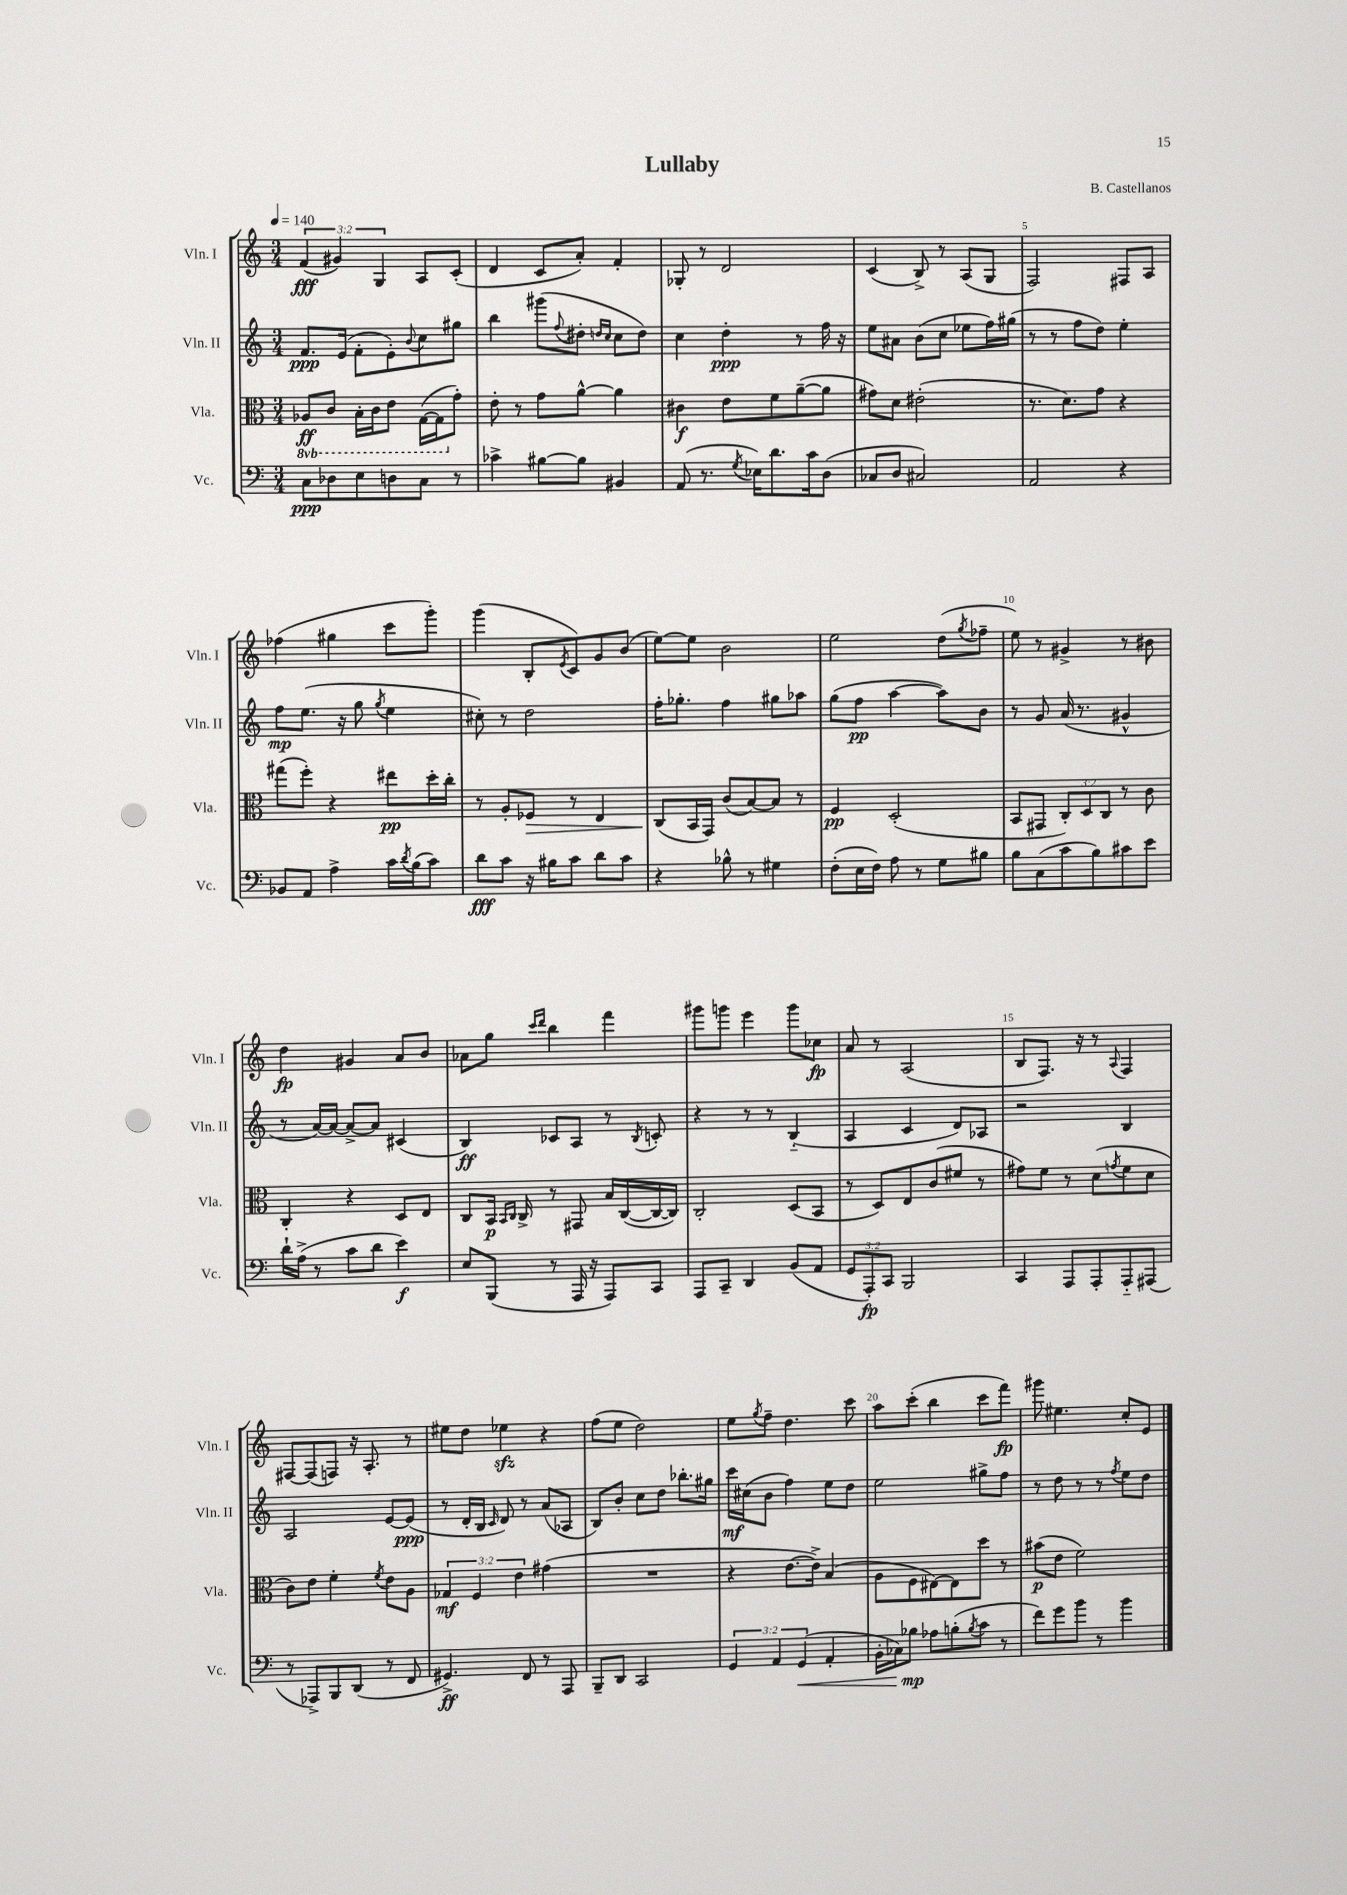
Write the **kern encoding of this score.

**kern	**kern	**kern	**kern
*staff4	*staff3	*staff2	*staff1
*clefF4	*clefC3	*clefG2	*clefG2
*k[]	*k[]	*k[]	*k[]
*M3/4	*M3/4	*M3/4	*M3/4
*MM140	*MM140	*MM140	*MM140
8C	8AA-	8.f	(6f
8D-	8C	.	.
.	.	.	6g#)
.	.	(16e	.
8E	16BB'	8f'	.
.	16C	.	.
.	.	.	6G
8D	8E	8e')	.
.	.	8qqb	.
8C	([16GG	8cc	8A
.	16GG]	.	.
8r	8g')	8gg#	(8c'
=	=	=	=
4c-^	8e'	4bb	4d
.	8r	.	.
[8B#	8g	(8ggg#	8c
.	.	8qqff	.
8B#]	[8a^^	8dd#'	8a')
.	.	16qqdd	.
.	.	16qqcc	.
4BB#	4a]	8cc	4f'
.	.	8dd)	.
=	=	=	=
(8AA	4c#	4cc	8G-'
8.r	.	.	8r
.	8e	4dd'	2d
8qG	.	.	.
16E-)	.	.	.
8.d	8f	.	.
.	([8a~	8r	.
16c	.	.	.
(8D	8a]	16ff	.
.	.	16r	.
=	=	=	=
8C-	8g#)	8ee	(4c
8D	8d	8a#	.
2C#)	(2e#'	(8b	8B^)
.	.	8cc	8r
.	.	8ee-	(8A
.	.	16ff)	8G
.	.	(16gg#	.
=	=	=	=
2AA	8.r	8r	2F)
.	.	8r	.
.	8.d)	.	.
.	.	8ff	.
.	8g	8dd)	.
4r	4r	4ee'	8F#
.	.	.	8A
=	=	=	=
8BB-	(8gg#	8ff	(4ff-
8AA	8ff')	(8.ee	.
4A^	4r	.	4gg#
.	.	16r	.
.	.	8gg	.
.	.	8qgg	.
16c	8ee#	4ee	8ccc
8qd	.	.	.
(16B	.	.	.
8c)	16dd'	.	8ggg')
.	16cc'	.	.
=	=	=	=
8d	8r	8cc#')	(4ggg
8c	8A'	8r	.
16r	8F-	2dd	8B'
16B#	.	.	.
.	.	.	8qe
8c	8r	.	8c)
8d	4E	.	8g
8c	.	.	(8b
=	=	=	=
4r	(8C	16ff'	[8ee)
.	.	8.gg-'	.
.	16BB	.	8ee]
.	16GG)	.	.
8B-^^	(8c	4ff	2b
8r	[8B)	.	.
4G#	8B]	8gg#	.
.	8r	8aa-	.
=	=	=	=
(8F'	4F	(8gg	2ee
16E	.	8ff	.
16F)	.	.	.
8A	(2D'	[4aa	.
8r	.	.	.
8G	.	8aa])	(8dd
.	.	.	8qgg
8B#	.	8b	8ff-~
=	=	=	=
8B	8BB	8r	8ee)
(8C	8GG#	8g	8r
8c	12C')	(16a	4g#^
.	.	8.r	.
.	12D	.	.
8B)	.	.	.
.	12C	.	.
8c#	8r	4g#^^	8r
8e	8c	.	8b#
=	=	=	=
16d`	4C'	8r	4dd
(16A^	.	.	.
8r	.	[16a)	.
.	.	16a_	.
8c	4r	8a^_	4g#
8d	.	8a]	.
4e)	8D	(4c#	8a
.	8E	.	8b
=	=	=	=
8E	8C	4B)	8a-
(8BBB	16BB	.	8gg
.	16qqBB	.	.
.	16qqC	.	.
.	16C^	.	.
.	.	.	16qqccc
.	.	.	16qqddd
8r	8r	8c-	4bb
16AAA	8GG#	8A	.
16r	.	.	.
8AAA)	16B	8r	4fff
.	([16C	.	.
.	.	8qB	.
8CC	16C_	8c'	.
.	16C])	.	.
=	=	=	=
8AAA	2C'	4r	8ggg#
8CC~	.	.	8ggg
4DD	.	8r	4eee
.	.	8r	.
(8BB	(8D	(4B'~	8ggg
8AA	8BB	.	8cc-
=	=	=	=
12GG	8r	4A	8a
12AAA')	.	.	.
.	8D)	.	8r
12CC	.	.	.
2BBB	8E	4c	(2A
.	(8c	.	.
.	8f#	8d)	.
.	8r	8A-	.
=	=	=	=
4CC	8g#)	2r	8B
.	8f	.	8.F)
8AAA	8r	.	.
.	.	.	16r
8AAA'	(8d	.	8r
.	8qg	.	8qqA
8AAA'~	8f	4B	4F
(8AAA#	8d	.	.
=	=	=	=
8r	8c)	2A	[8F#
8AAA-^)	8e	.	(8F#]
8BBB	4f'	.	8F)
(8DD	.	.	16r
.	.	.	8.A'
.	8qf	.	.
8r	8e	[8e	.
8FF	8A	(8e]	8r
=	=	=	=
4.GG#^)	6G-	8r	8ee#
.	.	16d'	8dd
.	6F	.	.
.	.	16B	.
.	.	16qqc	.
.	.	8d)	4ee-
.	6e	.	.
8FF	.	8r	.
8r	(4g#	(8a	4r
8AAA	.	8A-	.
=	=	=	=
8BBB~	2.r	8B)	(8ff
8DD	.	8b'	8ee
2CC	.	8cc	2dd)
.	.	8dd	.
.	.	8.bb-'	.
.	.	16gg#	.
=	=	=	=
6GG	4r	16ccc	8ee
.	.	(16cc#	.
.	.	.	8qgg
.	.	8b	8ff~
6AA	.	.	.
.	[8.e	4ff)	4.dd
(6GG	.	.	.
.	16e^])	.	.
4AA'	(4B	8ee	.
.	.	8dd	8ccc
=	=	=	=
16BB'	8A	2ee	8aa
16C-)	.	.	.
8B-	8F	.	(8ccc'
8A-	[8E#)	.	4bb
(8B'	8E#]	.	.
8qB	.	.	.
8c	8dd	8gg#^	8ccc
8r	8r	8ff	8fff)
=	=	=	=
8f)	(8b#	8r	8ggg#
8g	8e	8dd	4.ee#
8b	2f)	8r	.
8r	.	8r	.
.	.	8qff	.
4b	.	8ee	8cc'
.	.	8dd	8e
==	==	==	==
*-	*-	*-	*-
